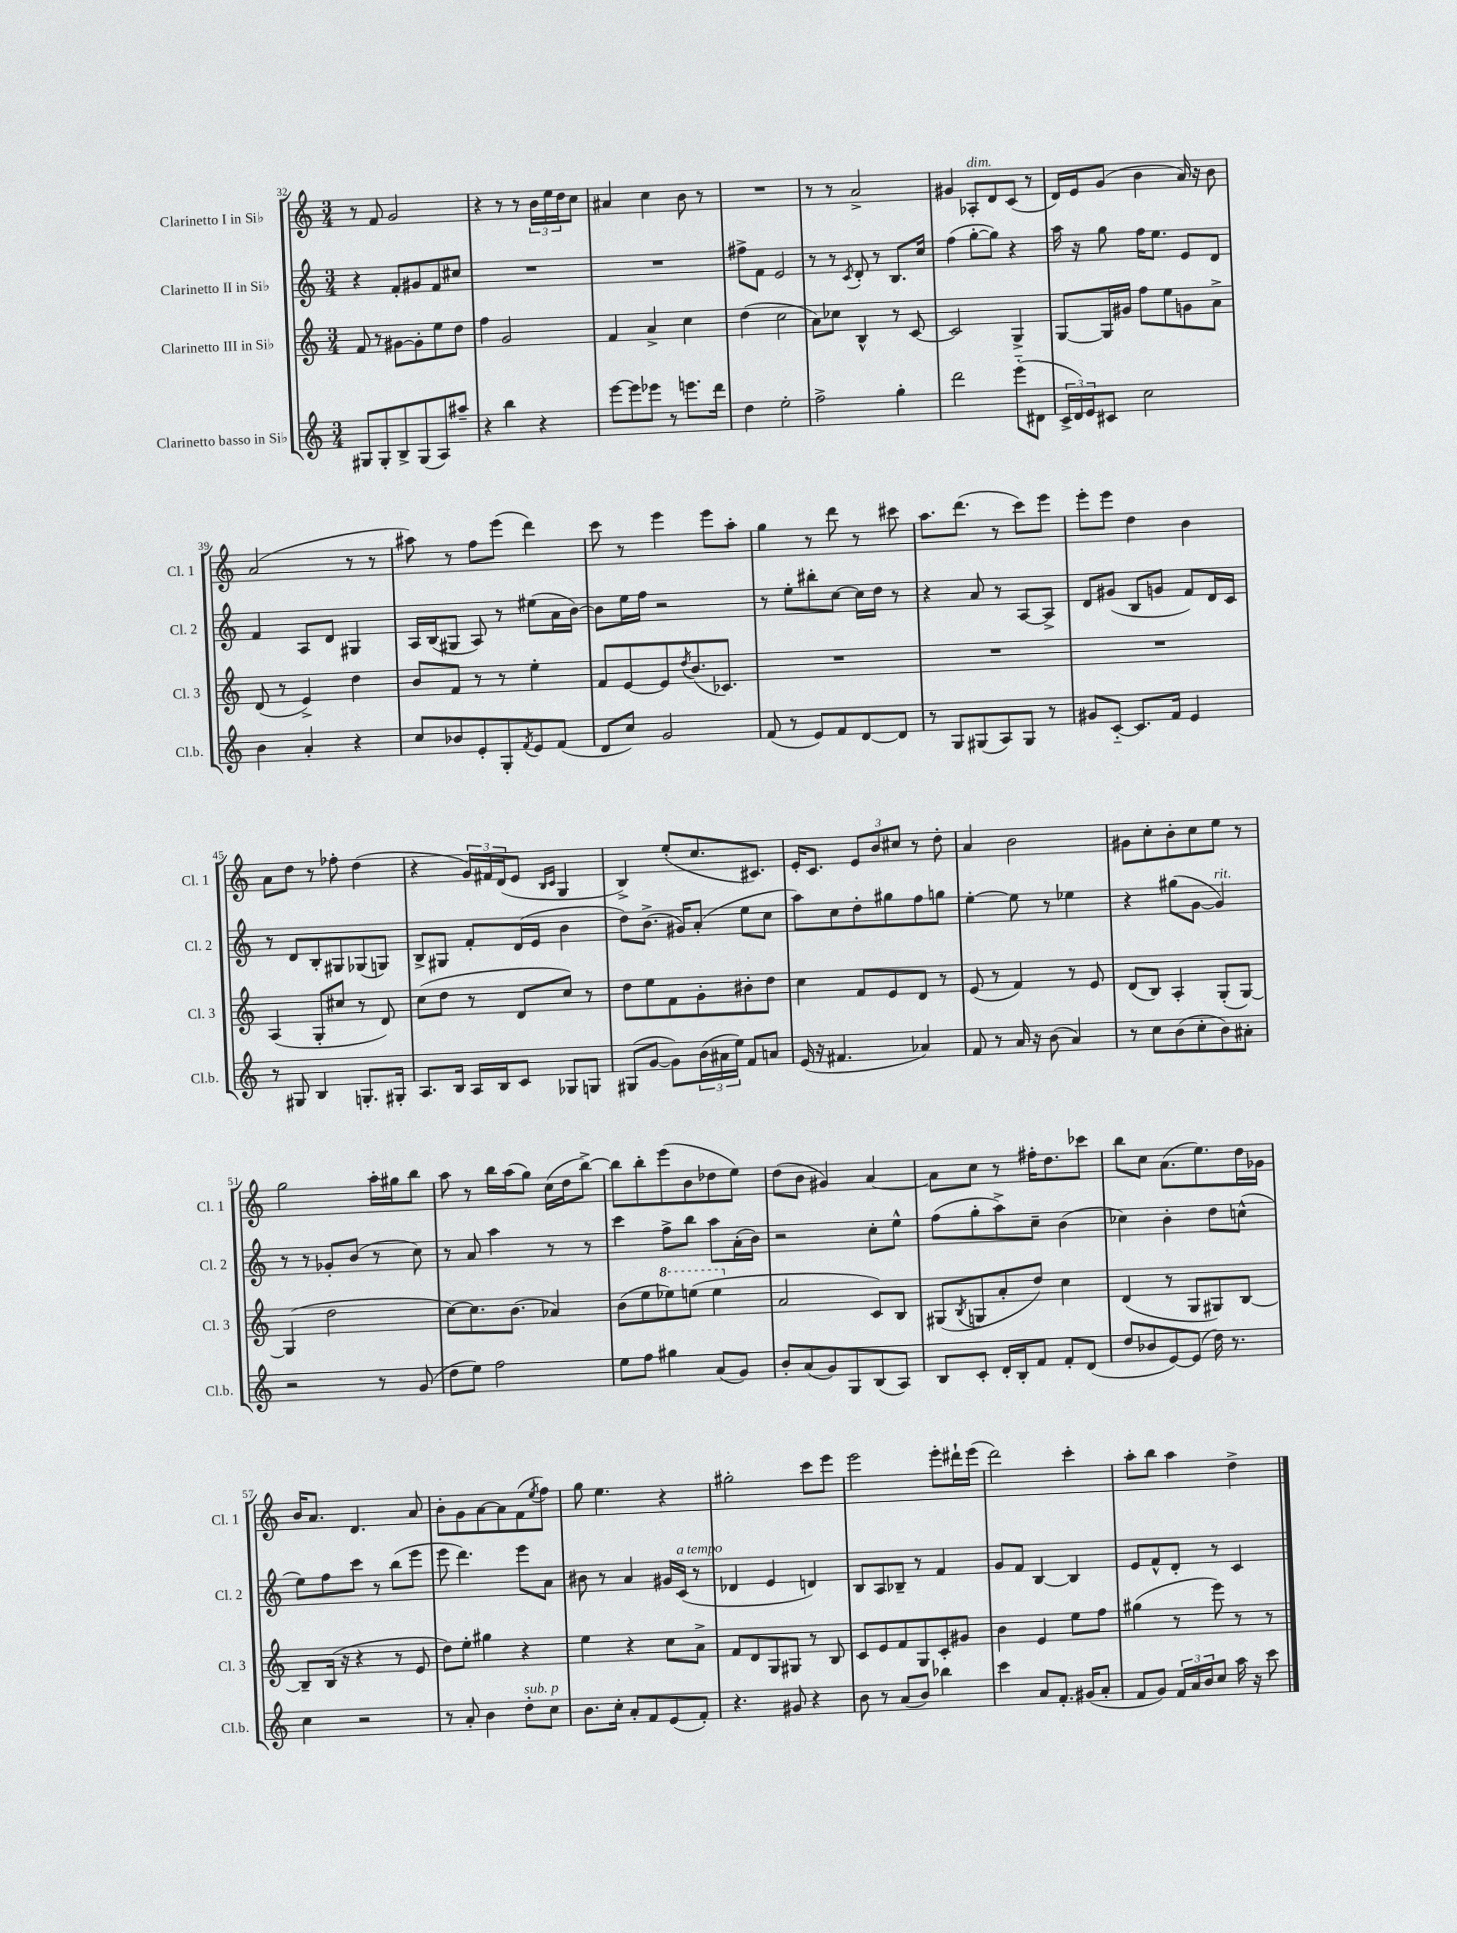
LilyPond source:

<<
\new StaffGroup <<
\new Staff = "s0" \with { instrumentName = "Clarinetto I in Sib" shortInstrumentName = "Cl. 1" } {
    \clef treble \key c \major \numericTimeSignature \time 3/4
    r8 f'8 g'2 |
    r4 r8 r8 \tuplet 3/2 { b'16 e''16 d''16 } c''8 |
    ais'4 c''4 b'8 r8 |
    R2. |
    r8 r8 a'2-> |
    gis'4 aes8-.^\markup { \italic "dim." } d'8 c'8( r8 |
    d'16) e'16 g'8( b'4 a'16) r16 b'8 |
    a'2( r8 r8 |
    ais''8) r8 f''8 e'''8( d'''4) |
    c'''8 r8 e'''4 e'''8 a''8-. |
    g''4 r8 d'''8 r8 cis'''8 |
    a''8. d'''8.( r8 c'''8) e'''8 |
    e'''8-. e'''8 d''4 b'4 |
    a'8 d''8 r8 fes''8-. d''4( |
    r4 \tuplet 3/2 { g'16) fis'16 d'16( } e'8 \grace { b16 c'16 } g4 |
    b4->) e''8-.( c''8. cis'8.) |
    e'16-. c'8. \tuplet 3/2 { e'8 b'8 cis''8 } r8 d''8-. |
    a'4 b'2 |
    gis'8 c''8-. b'8-. c''8 e''8 r8 |
    g''2 a''16-. gis''16 b''8 |
    a''8 r8 b''16 a''16( g''8) c''16( d''16 b''8~->) |
    b''8 b''8-. e'''8( b'8 des''8 e''8) |
    d''8( b'8 gis'4) a'4~ |
    a'8 c''8 r8 fis''16-. d''8. ces'''8 |
    b''8 c''8 a'8.( e''8.) d''16 ges'16 |
    b'16 a'8. d'4. a'8 |
    b'8-. g'8 a'8~ a'8 f'8( \acciaccatura { e''8 } f''8) |
    g''8 e''4. r4 |
    gis''2-. c'''8 e'''8 |
    e'''2 e'''8-. dis'''16-! e'''16( |
    d'''2) c'''4-. |
    a''8-. b''8 a''4 d''4-> \bar "|." |
}
\new Staff = "s1" \with { instrumentName = "Clarinetto II in Sib" shortInstrumentName = "Cl. 2" } {
    \clef treble \key c \major \numericTimeSignature \time 3/4
    r4 f'8-. gis'8 f'8 cis''8 |
    R2. |
    R2. |
    fis''8-> f'8 e'2 |
    r8 r8 \acciaccatura { c'8 } d'8-. r8 b8. c''16 |
    f''4( g''8~-. g''8) r4 |
    a''16 r16 g''8 f''16 e''8. e'8 d'8 |
    f'4 a8 d'8 gis4 |
    a16 b16( gis8 a8) r8 eis''8( a'16 b'16~) |
    b'8 e''16 f''16 r2 |
    r8 e''8-. bis''8-. c''8~ c''16 d''16 r8 |
    r4 a'8 r8 a8~ a8-> |
    d'8 gis'8( b8 g'8 f'8) d'16 c'16 |
    r8 d'8 b8-. gis8 ges8( g8) |
    b8-> gis8 f'8-. d'16( e'16 b'4 |
    d''8) b'8.->( gis'16) a'8-.( e''8 c''8 |
    a''8) c''8 d''8-. gis''8 f''8 g''8 |
    e''4~-. e''8 r8 ees''4 |
    r4 gis''8( g'8~ g'4^\markup { \italic "rit." }) |
    r8 r8 ges'8-. b'8( r8 c''8) |
    r8 a'8 a''4 r8 r8 |
    c'''4 f''8-> b''8 a''8 a'16-.( b'16) |
    r2 c''8-. e''8-^ |
    f''8( g''8-. a''8->) c''8-- b'4( |
    ces''4) b'4-. d''8 c''8-^( |
    e''8) f''8 c'''8 r8 b''8( e'''8 |
    e'''8 d'''4.) e'''8 a'8 |
    bis'8 r8 a'4 gis'16 c'16^\markup { \italic "a tempo" }( r8 |
    des'4 e'4 d'4) |
    b8 a8 bes8-- r8 f'4 |
    g'8 f'8 b4~ b4 |
    e'8 f'8-^ d'8-. r8 c'4 \bar "|." |
}
\new Staff = "s2" \with { instrumentName = "Clarinetto III in Sib" shortInstrumentName = "Cl. 3" } {
    \clef treble \key c \major \numericTimeSignature \time 3/4
    f'8 r8 gis'8~ gis'8-. e''8 d''8 |
    f''4 g'2 |
    f'4 a'4-> c''4 |
    d''4( c''2 |
    a'8) ces''8 b4-^ r8 c'8~ |
    c'2 g4-> |
    g8~ g16 gis'16 f''8 e''8 g'8 a'8-> |
    d'8( r8 e'4->) d''4 |
    b'8 f'8 r8 r8 e''4-. |
    f'8 e'8~ e'8 \acciaccatura { d''8 } b'8.( ces'8.) |
    R2. |
    R2. |
    R2. |
    a4( g8-. cis''8 r8 d'8) |
    c''8( d''8 r8 d'8 c''8) r8 |
    d''8 e''8 f'8 g'8-. bis'8-. d''8 |
    c''4 f'8 e'8 d'8 r8 |
    e'8( r8 f'4) r8 e'8 |
    d'8( b8) a4-. g8-.( g8~) |
    g4( d''2 |
    c''8~) c''8. b'8.( aes'4) |
    b'8( e''8 \ottava #1 ees'''8) e'''8( e'''4 \ottava #0 |
    a'2 c'8) b8 |
    gis8( \acciaccatura { b8 } g8 a'8-. d''8) c''4 |
    d'4( r8 g8 gis8) b8~ |
    b8-- b16( r16 r4 r8 e'8 |
    d''8) e''8-. gis''4 r4 |
    e''4 r4 c''8 a'8-> |
    f'8 d'8 g8 gis8 r8 b8 |
    c'8 e'8 f'8 g8 c'8-. gis'8 |
    b'4 e'4 e''8 f''8 |
    gis''4( r8 e'''8) r8 r8 \bar "|." |
}
\new Staff = "s3" \with { instrumentName = "Clarinetto basso in Sib" shortInstrumentName = "Cl.b." } {
    \clef treble \key c \major \numericTimeSignature \time 3/4
    gis8 gis8-. b8-> gis8( a8) ais''8-- |
    r4 b''4 r4 |
    e'''8~ e'''8 ees'''8 r8 e'''8. d'''16 |
    d''4 e''2-. |
    f''2-> g''4-. |
    d'''2 e'''8-_( dis'8 |
    \tuplet 3/2 { c'16-> d'16) e'16 } cis'8 c''2 |
    b'4 a'4-. r4 |
    c''8 bes'8 e'8-. g8-. \acciaccatura { f'8 } e'8 f'8( |
    d'8 c''8) g'2 |
    f'8( r8 e'8) f'8 d'8~ d'8 |
    r8 g8 gis8( a8) gis8 r8 |
    gis'8 c'8~-_ c'8. f'16 e'4 |
    r8 gis8 b4 g8.-. gis16-. |
    a8. b16 a16 b16 c'8 ges8 g8 |
    gis8( g'8~ g'8) \tuplet 3/2 { b'16( ais'16 e''16) } f'8 a'8 |
    e'16( r16 fis'4. aes'4) |
    f'8 r8 a'16 r16 b'8( a'4) |
    r8 c''8 b'8( c''8-. b'8) ais'8-. |
    r2 r8 g'8( |
    d''8 e''8) f''2 |
    e''8 f''8 gis''4 a'8( g'8) |
    b'8-. a'8( g'8) g8 b8( a8) |
    b8 c'8-. d'16-. b16-. f'8 f'8-. d'8( |
    d''8 bes'8 e'8~) e'8( d''16) r8. |
    c''4 r2 |
    r8 a'8-. b'4 d''8-.^\markup { \italic "sub. p" } c''8 |
    b'8. c''16-. a'8-. f'8 e'8( f'8-.) |
    r4. gis'8 r4 |
    b'8 r8 a'8( b'8) bes''4 |
    c'''4 a'8 f'8.-. gis'16( a'8-. |
    f'8 g'8) \tuplet 3/2 { f'16 a'16 b'16 } c''8 a''16 r16 c'''8 \bar "|." |
}
>>
>>
\layout { \context { \Score currentBarNumber = #32 } }
